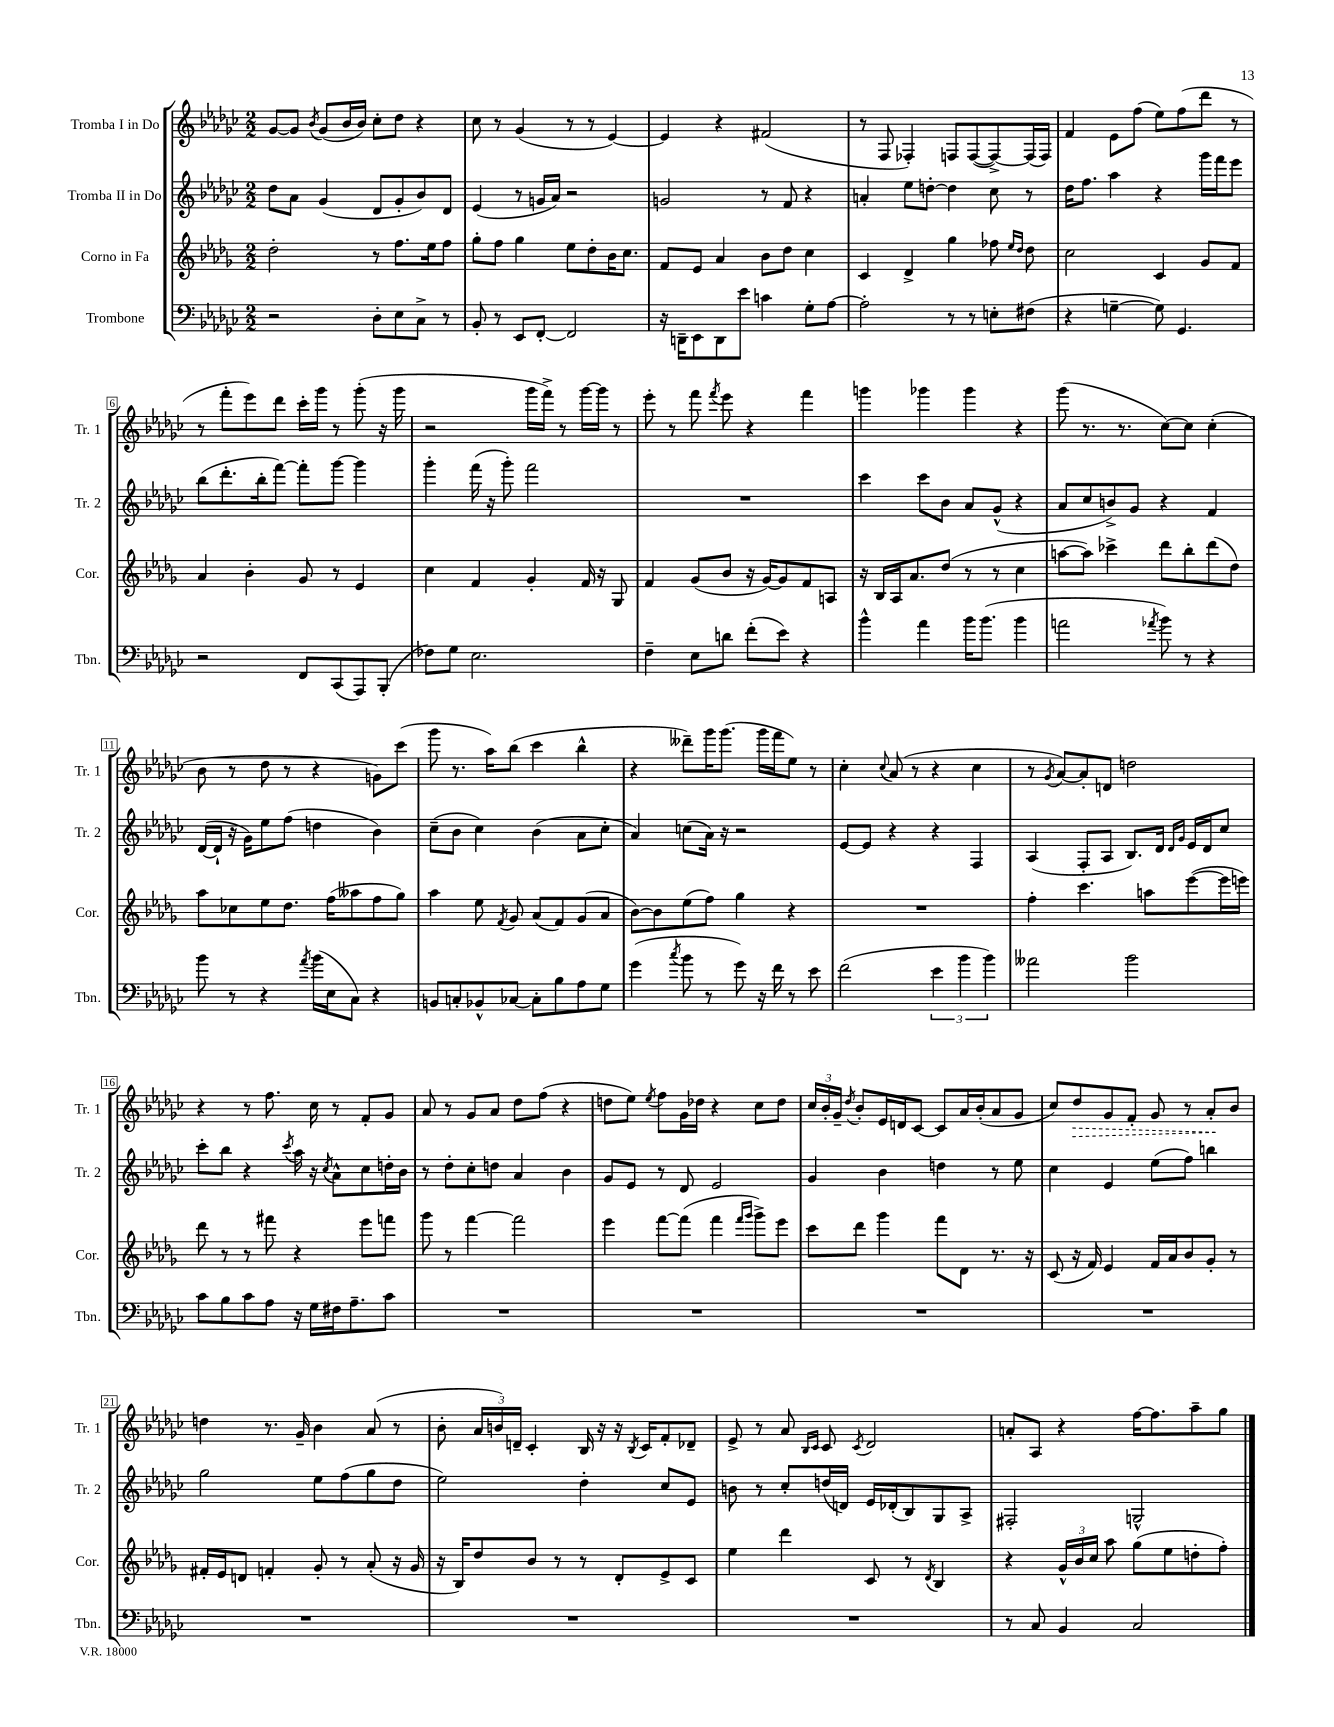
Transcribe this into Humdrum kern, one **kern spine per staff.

**kern	**kern	**kern	**kern
*staff4	*staff3	*staff2	*staff1
*clefF4	*clefG2	*clefG2	*clefG2
*k[b-e-a-d-g-c-]	*k[b-e-a-d-g-]	*k[b-e-a-d-g-c-]	*k[b-e-a-d-g-c-]
*M2/2	*M2/2	*M2/2	*M2/2
2r	2dd-'	8dd-	[8g-
.	.	8a-	8g-]
.	.	.	8qb-
.	.	(4g-	(8g-
.	.	.	16b-
.	.	.	16b-)
8D-'	8r	8d-	8cc-'
8E-	8.ff	8g-'	8dd-
8C-^	.	8b-)	4r
.	16ee-	.	.
8r	8ff	8d-	.
=	=	=	=
8BB-'	8gg-'	(4e-	8cc-
8r	8ff	.	8r
8EE-	4gg-	8r	(4g-
[8FF'	.	16g	.
.	.	16a-)	.
2FF]	8ee-	2r	8r
.	8dd-'	.	8r
.	16b-	.	[4e-)
.	8.cc	.	.
=	=	=	=
16r	8f	2g	4e-]
16DD~	.	.	.
8EE-	8e-	.	.
8DD	4a-	.	4r
8e-	.	.	.
4c	8b-	8r	(2f#
.	8dd-	8f	.
8G-'	4cc	4r	.
[8A-	.	.	.
=	=	=	=
2A-']	4c	4a'	8r
.	.	.	8F
.	4d-^	8ee-	4F-')
.	.	[8dd'	.
8r	4gg-	4dd]	8F
8r	.	.	([8F
8E'	8ff-	8cc-	8F^_)
.	16qqee-	.	.
.	16qqdd-	.	.
(8F#	8dd-	8r	(16F]
.	.	.	16F)
=	=	=	=
4r	2cc	16dd-	4f
.	.	8.ff	.
[4G~	.	4aa-	8e-
.	.	.	(8ff
8G])	4c	4r	8ee-)
4.GG-	.	.	(8ff
.	8g-	16ggg-	8ddd-
.	.	16fff	.
.	8f	8eee-	8r
=	=	=	=
2r	4a-	(8bb-	8r
.	.	8.ddd-'	8fff'
.	4b-'	.	8eee-)
.	.	16bb-'	.
.	.	[8fff)	8ddd-
8FF	8g-	8fff']	16ccc-'
.	.	.	16ggg-
(8CC-	8r	[8ggg-	8r
8AAA-)	4e-	4ggg-]	(8ggg-'
(8BBB-'	.	.	16r
.	.	.	16ggg-
=	=	=	=
8F-)	4cc	4ggg-'	2r
8G-	.	.	.
2.E-	4f	(16fff	.
.	.	16r	.
.	.	8ggg-')	.
.	4g-'	2fff	16ggg-
.	.	.	16fff^)
.	.	.	8r
.	16f	.	[16ggg-
.	16r	.	16ggg-]
.	8G-	.	8r
=	=	=	=
4F~	4f	1r	8eee-'
.	.	.	8r
8E-	(8g-	.	8fff
.	.	.	8qfff
8d	8b-	.	8eee-
(8f'	16r	.	4r
.	[16g-)	.	.
8e-)	8g-]	.	.
4r	8f	.	4fff
.	8A	.	.
=	=	=	=
4b-^^	16r	4ccc-	4ggg
.	16B-	.	.
.	16A-	.	.
.	8.a-	.	.
4a-	.	8ccc-	4ggg-
.	(8dd-	8b-	.
16b-	8r	8a-	4ggg-
(8.b-	.	.	.
.	8r	(8g-^^	.
4b-	4cc	4r	4r
=	=	=	=
2a	[8aa	8a-	(8ggg-
.	8aa])	8cc-	8.r
.	4ccc-^	8b^)	.
.	.	.	8.r
.	.	8g-	.
8qa-	.	.	.
8b-)	8ddd-	4r	[8cc-)
8r	8bb-'	.	8cc-]
4r	(8ddd-	4f	(4cc-'
.	8dd-)	.	.
=	=	=	=
8b-	8aa-	([16d-	8b-
.	.	16d-`]	.
8r	8cc-	16r	8r
.	.	16g-)	.
4r	8ee-	8ee-	8dd-
.	8.dd-	(8ff	8r
8qa-	.	.	.
(16b-	.	4dd	4r
16E-	(16ff	.	.
8C-)	8aa--	.	.
4r	8ff	4b-)	8g)
.	8gg-)	.	(8ccc-
=	=	=	=
8BB	4aa-	(8cc-~	8ggg-
8C'	.	8b-	8.r
8BB-^^	8ee-	4cc-)	.
.	.	.	16aa-)
.	8qf	.	.
[8C-	8g-	.	(8bb-
8C-']	(8a-	(4b-	4ccc-
8B-	8f)	.	.
8A-	(8g-	8a-	4bb-^^
8G-	8a-	8cc-'	.
=	=	=	=
(4g-	[8b-)	4a-)	4r
.	8b-]	.	.
8qcc-	.	.	.
8b-	(8ee-	(8cc	8ddd--~)
8r	8ff)	16a-)	16ggg-
.	.	16r	(8.ggg-
8g-)	4gg-	2r	.
16r	.	.	16ggg-
16f	.	.	16fff
8r	4r	.	8ee-)
8e-	.	.	8r
=	=	=	=
(2f	1r	[8e-	4cc-'
.	.	8e-]	.
.	.	.	8qqcc-
.	.	4r	(8a-
.	.	.	8r
6e-	.	4r	4r
6b-	.	.	.
.	.	4F	4cc-
6b-)	.	.	.
=	=	=	=
2a--	4ff'	(4A-	8r
.	.	.	8qg-
.	.	.	[8a-)
.	4.ccc	8F'	8a-']
.	.	8A-	8d
2b-	.	8.B-)	2dd
.	8aa	.	.
.	.	16d-	.
.	.	16qqd-	.
.	.	16qqg-	.
.	([8eee-	16e-	.
.	.	16d-	.
.	16eee-]	8cc-	.
.	16eee)	.	.
=	=	=	=
8c-	8ddd-	8ccc-'	4r
8B-	8r	8bb-	.
8c-	8r	4r	8r
8A-	8fff#	.	8.ff
.	.	8qccc-	.
16r	4r	16aa-	.
16G-	.	16r	16cc-
.	.	8qcc-	.
16F#	.	8a-^^	8r
8.A-~	.	.	.
.	8eee-	8cc-	8f'
8c-	8fff	16dd'	8g-
.	.	16b-	.
=	=	=	=
1r	8ggg-	8r	8a-
.	8r	8dd-'	8r
.	[4fff	8cc-'	8g-
.	.	8dd	8a-
.	2fff]	4a-	8dd-
.	.	.	(8ff
.	.	4b-	4r
=	=	=	=
1r	4eee-	8g-	8dd
.	.	8e-	8ee-)
.	.	.	8qee-
.	[8fff	8r	8ff
.	(8fff]	8d-	16g-
.	.	.	16dd-
.	4fff	2e-	4r
.	16qqfff	.	.
.	16qqggg-	.	.
.	8ggg-^)	.	8cc-
.	8eee-	.	8dd-
=	=	=	=
1r	8ccc	4g-	24cc-
.	.	.	24b-'
.	.	.	24g-~
.	.	.	8qdd-
.	8ddd-	.	8b-'
.	4ggg-	4b-	16e-
.	.	.	16d
.	.	.	[8c-
.	8fff	4dd	8c-]
.	8d-	.	16a-
.	.	.	(16b-'
.	8.r	8r	8a-
.	.	8ee-	8g-
.	16r	.	.
=	=	=	=
1r	(8c	4cc-	8cc-)
.	16r	.	8dd-
.	16f)	.	.
.	4e-	4e-	8g-
.	.	.	8f'
.	16f	(8ee-	8g-
.	16a-	.	.
.	8b-	8ff)	8r
.	8g-'	4bb	8a-'
.	8r	.	8b-
=	=	=	=
1r	16f#'	2gg-	4dd
.	16e-	.	.
.	8d	.	.
.	4f'	.	8.r
.	.	.	16g-~
.	8g-'	8ee-	4b-
.	8r	(8ff	.
.	(8a-'	8gg-	(8a-
.	16r	8dd-	8r
.	16g-	.	.
=	=	=	=
1r	16r	2ee-)	8b-'
.	16B-)	.	.
.	8dd-	.	24a-
.	.	.	24b)
.	.	.	24d~
.	8b-	.	4c-'
.	8r	.	.
.	8r	4dd-'	16B-
.	.	.	16r
.	8d-'	.	16r
.	.	.	8qB-
.	.	.	16c-
.	8e-^	8cc-	8f'
.	8c	8e-	8d-~
=	=	=	=
1r	4ee-	8b	8e-^
.	.	8r	8r
.	4ddd-	8cc-'	8a-
.	.	.	16qqB-
.	.	.	16qqc-
.	.	(16dd	8c-
.	.	16d)	.
.	.	.	8qc-
.	8c	16e-	2d-
.	.	(16d-'	.
.	8r	8B-)	.
.	8qd-	.	.
.	4B-	8G-	.
.	.	8A-^	.
=	=	=	=
8r	4r	2F#'	8a'
8C-	.	.	8A-
4BB-	24g-^^	.	4r
.	24b-	.	.
.	24cc	.	.
.	8aa-	.	.
2C-	(8gg-	2G^^	[16ff
.	.	.	8.ff]
.	8ee-	.	.
.	8dd'	.	8aa-~
.	8ff')	.	8gg-
==	==	==	==
*-	*-	*-	*-
